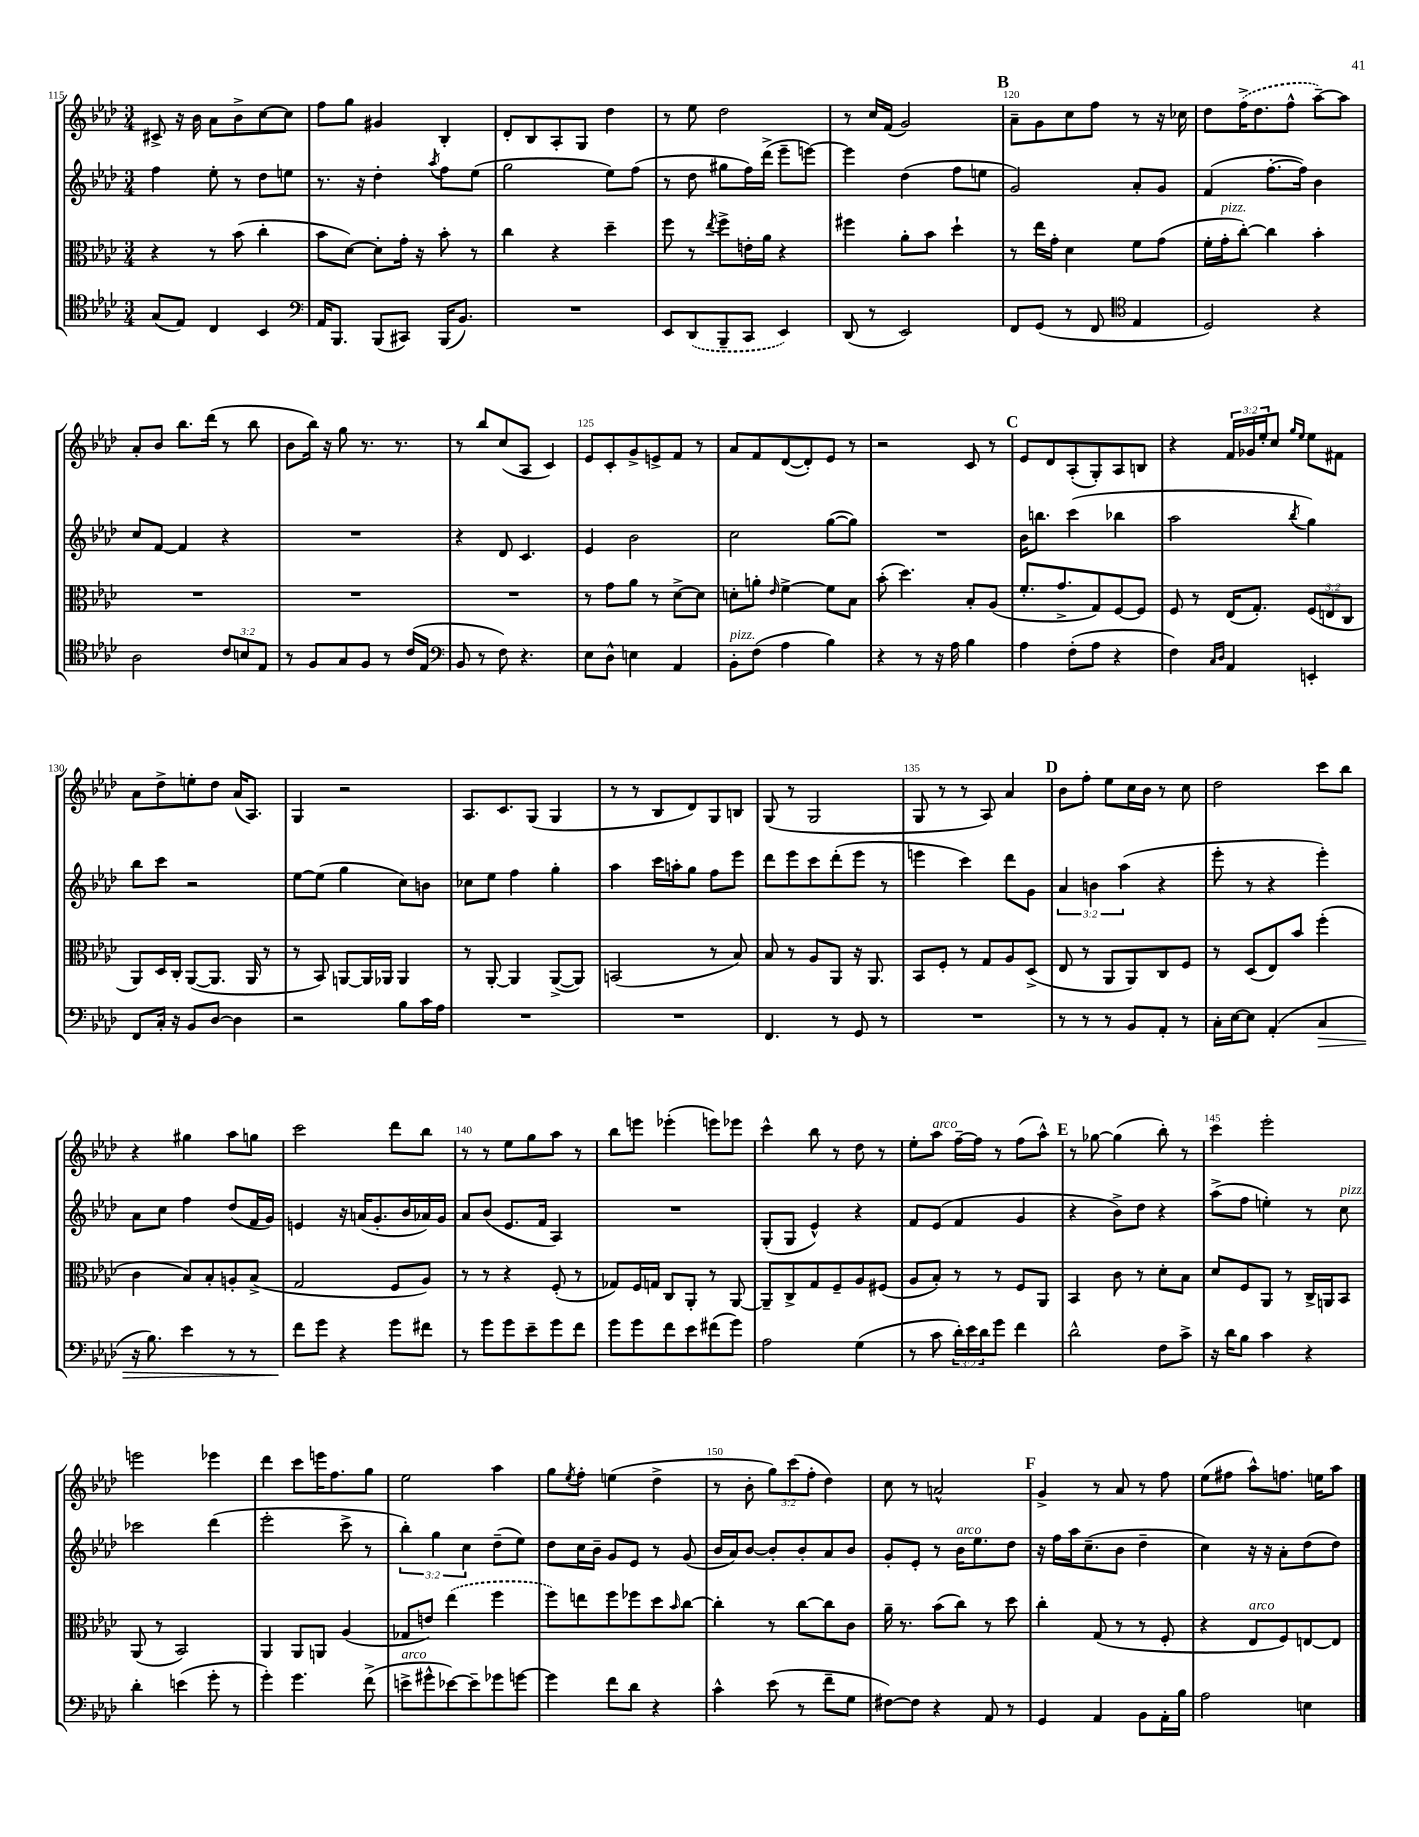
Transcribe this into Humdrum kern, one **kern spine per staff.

**kern	**dynam	**kern	**kern	**kern
*part4	*part4	*part3	*part2	*part1
*staff4	*staff4	*staff3	*staff2	*staff1
*clefC4	*	*clefC3	*clefG2	*clefG2
*k[b-e-a-d-]	*	*k[b-e-a-d-]	*k[b-e-a-d-]	*k[b-e-a-d-]
*M3/4	*	*M3/4	*M3/4	*M3/4
=115	=115	=115	=115	=115
(8G/L	.	4r	4ff\	8c#X^/
8E-/J)	.	.	.	16r
.	.	.	.	16b-\
4C/	.	8r	8ee-'\	8a-\L
.	.	(8b-\	8r	8b-^\
4BB-/	.	4cc'\	8dd-\L	[8cc\
.	.	.	8een\J	8cc\J]
=116	=116	=116	=116	=116
*clefF4	*	*	*	*
16AA-/KL	.	8b-\L	8.r	8ff\L
8.BBB-/J	.	.	.	.
.	.	[8d-\J)	.	8gg\J
.	.	.	16r	.
(8BBB-/L	.	8d-'\L]	4dd-'\	4g#X/
8CC#X/J)	.	16g'\Jk	.	.
.	.	16r	.	.
.	.	.	8qaa-/	.
(16BBB-/KL	.	8b-'\	8ff\L	4B-'/
8.BB-/J)	.	.	.	.
.	.	8r	(8ee-\J	.
=117	=117	=117	=117	=117
2.r	.	4cc\	2gg\	8d-'/L
.	.	.	.	8B-/
.	.	4r	.	8A-'/
.	.	.	.	8G/J
.	.	4dd-~\	8ee-\L)	4dd-\
.	.	.	(8ff\J	.
=118	=118	=118	=118	=118
8EE-/L	.	8ff\	8r	8r
(8DD-/	.	8r	8dd-\	8ee-\
.	.	8qee-/	.	.
8BBB-~/	.	8ff^\L	8gg#X\L	2dd-\
8CC/J	.	16en'\L	16ff\L)	.
.	.	16a-\JJ	(16ddd-^\JJ	.
4EE-/)	.	4r	8eee-~\L	.
.	.	.	[8eeen\J)	.
=119	=119	=119	=119	=119
(8DD-/	.	4ff#X\	4eee\]	8r
8r	.	.	.	16cc/LL
.	.	.	.	(16f/JJ
2EE-/)	.	8a-'\L	(4dd-\	2g/)
.	.	8b-\J	.	.
.	.	4dd-`\	8ff\L	.
.	.	.	8een\J	.
!!LO:REH:place=s1:t=B
=120	=120	=120	=120	=120
8FF/L	.	8r	2g/)	8a-~\L
(8GG/J	.	16ee-\LL	.	8g\
.	.	16g'\JJ	.	.
8r	.	4d-\	.	8cc\
8FF/	.	.	.	8ff\J
*clefC4	*	*	*	*
4E-/	.	8f\L	8a-'/L	8r
.	.	(8g\J	8g/J	16r
.	.	.	.	16cc-X\
=121	=121	=121	=121	=121
2D-/)	.	16f'\LL	(4f/	8dd-\L
!	!	!LO:TX:a:i:t=pizz.	!	!
.	.	16g'\J	.	.
.	.	[8cc'\J)	.	(16ff^\K
.	.	.	.	8.dd-\
.	.	4cc\]	[8.ff'\L	.
.	.	.	.	8ff^^\J
.	.	.	16ff\Jk])	.
4r	.	4b-'\	4b-\	[8aa-~\L)
.	.	.	.	8aa-\J]
!!LO:LB:g=z
=122	=122	=122	=122	=122
2A-\	.	2.r	8cc/L	8a-'/L
.	.	.	[8f/J	8b-/J
.	.	.	4f/]	8.bb-\L
.	.	.	.	(16ddd-\Jk
12c/L	.	.	4r	8r
12Bn/	.	.	.	.
.	.	.	.	8bb-\
12E-/J	.	.	.	.
=123	=123	=123	=123	=123
8r	.	2.r	2.r	8b-\L
8F/L	.	.	.	16bb-\Jk)
.	.	.	.	16r
8G/	.	.	.	8gg\
8F/J	.	.	.	8.r
8r	.	.	.	.
.	.	.	.	8.r
(16c/LL	.	.	.	.
16E-/JJ	.	.	.	.
=124	=124	=124	=124	=124
*clefF4	*	*	*	*
8BB-/	.	2.r	4r	8r
8r	.	.	.	8bb-/L
8F\)	.	.	8d-/	(8cc/
4.r	.	.	4.c/	8A-/J
.	.	.	.	4c/)
=125	=125	=125	=125	=125
8E-\L	.	8r	4e-/	8e-/L
8D-^^\J	.	8g\L	.	8c'/
4En\	.	8a-\J	2b-\	8g^/
.	.	8r	.	8en^/
4AA-/	.	[8d-^\L	.	8f/J
.	.	8d-\J]	.	8r
=126	=126	=126	=126	=126
!LO:TX:a:i:t=pizz.	!	!	!	!
8BB-'\L	.	8dn'\L	2cc\	8a-/L
(8F\J	.	8an'\J	.	8f/
.	.	16qqe-/	.	.
4A-\	.	[4f^\	.	([8d-/
.	.	.	.	8d-'/])
4B-\)	.	8f\L]	([8gg\L	8e-/J
.	.	8B-\J	8gg\J])	8r
=127	=127	=127	=127	=127
4r	.	(8b-'\	2.r	2r
.	.	4.dd-\)	.	.
8r	.	.	.	.
16r	.	.	.	.
16A-\	.	.	.	.
4B-\	.	8B-'/L	.	8c/
.	.	(8A-/J	.	8r
!!LO:REH:place=s1:t=C
=128	=128	=128	=128	=128
4A-\	.	8.f'/L	16b-\KL	8e-/L
.	.	.	8.bbn\J	.
.	.	.	.	8d-/
.	.	8.g^/	.	.
(8F'\L	.	.	(4ccc\	(8A-'/
8A-\J	.	8G/)	.	8G'/)
4r	.	[8F/	4bb-X\	8A-/
.	.	8F/J]	.	8Bn/J
=129	=129	=129	=129	=129
4F\)	.	8F/	2aa-\	4r
.	.	8r	.	.
16qqC/LL	.	.	.	.
16qqD-/JJ	.	.	.	.
4AA-/	.	(16E-/KL	.	24f/LL
.	.	.	.	24g-X/
.	.	8.G'/J)	.	.
.	.	.	.	24ee-'/J
.	.	.	.	8cc/J
.	.	.	.	16qqgg/LL
.	.	.	8qbb-/	16qqee-/JJ
4EEn'/	.	(12F/L	4gg\)	8ee-\L
.	.	12En/	.	.
.	.	.	.	8f#X\J
.	.	12C/J	.	.
!!LO:LB:g=z
=130	=130	=130	=130	=130
8FF/L	.	8AA-/L)	8bb-\L	8a-\L
16C'/Jk	.	16D-/L	8ccc\J	8dd-^\
16r	.	16C'/JJ	.	.
8BB-/L	.	([8AA-/L	2r	8een'\
[8D-/J	.	8.AA-/J]	.	8dd-\J
4D-\]	.	.	.	(16a-/KL
.	.	16AA-/	.	8.A-/J)
.	.	8r	.	.
=131	=131	=131	=131	=131
2r	.	8r	[8ee-\L	4G/
.	.	8BB-/)	(8ee-\J]	.
.	.	[8AAn/L	4gg\	2r
.	.	16AA/L]	.	.
.	.	16AA-X/JJ	.	.
8B-\L	.	4AA-/	8cc\L)	.
16c\L	.	.	8bn\J	.
16A-\JJ	.	.	.	.
=132	=132	=132	=132	=132
2.r	.	8r	8cc-X\L	8.A-/L
.	.	[8AA-'/	8ee-\J	.
.	.	.	.	8.c/
.	.	4AA-/]	4ff\	.
.	.	.	.	(8G/J
.	.	([8AA-^/L	4gg'\	4G/
.	.	8AA-/J])	.	.
=133	=133	=133	=133	=133
2.r	.	(2BBn/	4aa-\	8r
.	.	.	.	8r
.	.	.	16ccc\LL	8B-/L
.	.	.	16aan'\J	.
.	.	.	8gg\J	8d-/)
.	.	8r	8ff\L	8G/
.	.	8B-/)	8eee-\J	8Bn/J
=134	=134	=134	=134	=134
4.FF/	.	8B-/	8ddd-\L	(8G/
.	.	8r	8eee-\	8r
.	.	8A-/L	8ccc\	2G/
8r	.	8AA-/J	(8ddd-'\	.
8GG/	.	16r	8eee-\J	.
.	.	8.AA-/	.	.
8r	.	.	8r	.
=135	=135	=135	=135	=135
2.r	.	8BB-/L	4eeen\	8G/
.	.	8F'/J	.	8r
.	.	8r	4ccc\)	8r
.	.	8G/L	.	8A-/)
.	.	8A-/	8ddd-\L	4a-/
.	.	(8D-^/J	8g\J	.
!!LO:REH:place=s1:t=D
=136	=136	=136	=136	=136
8r	.	8E-/	6a-/	8b-\L
8r	.	8r	.	8ff'\J
.	.	.	6bn\	.
8r	.	8AA-/L	.	8ee-\L
.	.	.	(6aa-\	.
8BB-/L	.	8AA-/)	.	16cc\L
.	.	.	.	16b-\JJ
8AA-'/J	.	8C/	4r	8r
8r	.	8F/J	.	8cc\
=137	=137	=137	=137	=137
16C'\LL	.	8r	8eee-'\	2dd-\
[16E-\J	.	.	.	.
8E-\J]	.	(8D-/L	8r	.
(4AA-'/	.	8E-/)	4r	.
.	.	8b-/J	.	.
!	!LO:HP:b	!	!	!
4C/	>	(4ff'\	4eee-'\)	8ccc\L
.	.	.	.	8bb-\J
!!LO:LB:g=z
=138	=138	=138	=138	=138
16r	.	4c\	8a-\L	4r
8.B-\)	.	.	.	.
.	.	.	8cc\J	.
4e-\	.	8B-/L)	4ff\	4gg#X\
.	.	8B-'/	.	.
8r	.	8An'/	(8dd-/L	8aa-\L
8r	.	(8B-^/J	16f/L	8ggn\J
.	.	.	16g/JJ)	.
=139	=139	=139	=139	=139
8f\L	.	2G/	4en/	2ccc\
8g\J	]	.	.	.
4r	.	.	16r	.
.	.	.	(16an/KL	.
.	.	.	8.g'/	.
8g\L	.	8F/L	.	8ddd-\L
.	.	.	16b-/L	.
8f#X\J	.	8A-/J)	16a-X/)	8bb-\J
.	.	.	16g/JJ	.
=140	=140	=140	=140	=140
8r	.	8r	8a-/L	8r
8g\L	.	8r	(8b-/J	8r
8g\	.	4r	8.e-/L	8ee-\L
8e-~\	.	.	.	8gg\
.	.	.	16f/Jk	.
8g\	.	(8F'/	4A-/)	8aa-\J
8f\J	.	8r	.	8r
=141	=141	=141	=141	=141
8g\L	.	8G-X/L)	2.r	8bb-\L
8g\	.	16F/L	.	8eeen\J
.	.	16Gn/JJ	.	.
8f\	.	8C/L	.	(4eee-X'\
8e-\	.	8AA-'/J	.	.
(8f#X\	.	8r	.	8eeen\L)
8g\J)	.	[8AA-/	.	8eee-X\J
=142	=142	=142	=142	=142
2A-\	.	8AA-~/L]	(8G'/L	4ccc^^\
.	.	8C^/	8G/J	.
.	.	8G/	4e-^^/)	8bb-\
.	.	8F~/	.	8r
(4G\	.	8A-/	4r	8dd-\
.	.	(8F#X/J	.	8r
=143	=143	=143	=143	=143
8r	.	8A-/L	8f/L	8ee-'\L
!	!	!	!	!LO:TX:a:i:t=arco
8c\	.	8B-'/J)	(8e-/J	8aa-\J
24d-'\LL)	.	8r	4f/	[16ff~\LL
24e-\	.	.	.	.
.	.	.	.	16ff\JJ]
24d-\J	.	.	.	.
8g\J	.	8r	.	8r
4f\	.	8F/L	4g/	(8ff\L
.	.	8AA-/J	.	8aa-^^\J)
!!LO:REH:place=s1:t=E
=144	=144	=144	=144	=144
2d-^^\	.	4BB-/	4r	8r
.	.	.	.	[8gg-X\
.	.	8c\	8b-^\L)	(4gg-\]
.	.	8r	8dd-\J	.
8F\L	.	8d-'\L	4r	8bb-'\)
8c^\J	.	8B-\J	.	8r
=145	=145	=145	=145	=145
16r	.	8d-/L	(8aa-^\L	4ccc\
16d-\KL	.	.	.	.
8B-\J	.	8F/	8ff\J	.
4c\	.	8AA-/J	4een'\)	2eee-'\
.	.	8r	.	.
4r	.	16C^/LL	8r	.
.	.	16AAn/J	.	.
!	!	!	!LO:TX:a:i:t=pizz.	!
.	.	8BB-/J	8cc\	.
!!LO:LB:g=z
=146	=146	=146	=146	=146
4d-'\	.	(8AA-/	2ccc-X\	2eeen\
.	.	8r	.	.
(4en\	.	2BB-/)	.	.
8g'\	.	.	(4ddd-\	4eee-X\
8r	.	.	.	.
=147	=147	=147	=147	=147
4g'\)	.	4AA-/	2eee-'\	4ddd-\
4.g\	.	8AA-/L	.	8ccc\L
.	.	8AAn/J	.	16eeen\K
.	.	.	.	8.ff\
.	.	(4A-/	8ccc^\	.
(8f^\	.	.	8r	8gg\J
=148	=148	=148	=148	=148
!LO:TX:a:i:t=arco	!	!	!	!
8en^\L	.	8G-X/L	6bb-'\)	2ee-\
8g#X^^\	.	8en/J)	.	.
.	.	.	6gg\	.
[8e-X\)	.	(4ee-\	.	.
.	.	.	6cc\	.
8e-~\]	.	.	.	.
8g-X\	.	4ff\	(8dd-~\L	4aa-\
[8gn\J	.	.	8ee-\J)	.
=149	=149	=149	=149	=149
4g\]	.	8ff\L)	8dd-\L	8gg\L
.	.	.	.	8qee-/
.	.	8een\	16cc\L	8ff'\J
.	.	.	16b-~\JJ	.
8f\L	.	8ff\	8g/L	(4een\
8d-\J	.	8ff-X\	8e-/J	.
4r	.	8dd-\	8r	4dd-^\
.	.	16qqb-/	.	.
.	.	[8cc\J	(8g/	.
=150	=150	=150	=150	=150
4c^^\	.	4cc'\]	16b-/LL	8r
.	.	.	16a-/J)	.
.	.	.	[8b-/J	8b-'\
(8e-\	.	8r	8b-'/L]	12gg\L)
.	.	.	.	(12ccc\
8r	.	[8cc\L	8b-'/	.
.	.	.	.	12ff'\J
8f~\L	.	8cc\]	8a-/	4dd-\)
8G\J	.	8c\J	8b-/J	.
=151	=151	=151	=151	=151
[8F#X\L)	.	16a-~\	8g'/L	8cc\
.	.	8.r	.	.
8F#\J]	.	.	8e-'/J	8r
4r	.	(8b-\L	8r	2an^^/
!	!	!	!LO:TX:a:i:t=arco	!
.	.	8cc\J)	16b-\KL	.
.	.	.	8.ee-\	.
8AA-/	.	8r	.	.
8r	.	8dd-\	8dd-\J	.
!!LO:REH:place=s1:t=F
=152	=152	=152	=152	=152
4GG/	.	4cc'\	16r	4g^/
.	.	.	16ff\LL	.
.	.	.	16aa-\J	.
.	.	.	(8.cc~\	.
4AA-/	.	(8G/	.	8r
.	.	8r	8b-\J	8a-/
8BB-\L	.	8r	4dd-~\	8r
16AA-'\L	.	8F'/	.	8ff\
16B-\JJ	.	.	.	.
=153	=153	=153	=153	=153
2A-\	.	4r	4cc\)	(8ee-\L
.	.	.	.	8ff#X\J
!	!	!LO:TX:a:i:t=arco	!	!
.	.	8E-/L	16r	8aa-^^\L)
.	.	.	16r	.
.	.	8F/)	8a-'\L	8.ffn\J
4En\	.	[8En/	(8dd-\	.
.	.	.	.	16een\KL
.	.	8E/J]	8dd-\J)	8aa-\J
==	==	==	==	==
*-	*-	*-	*-	*-
